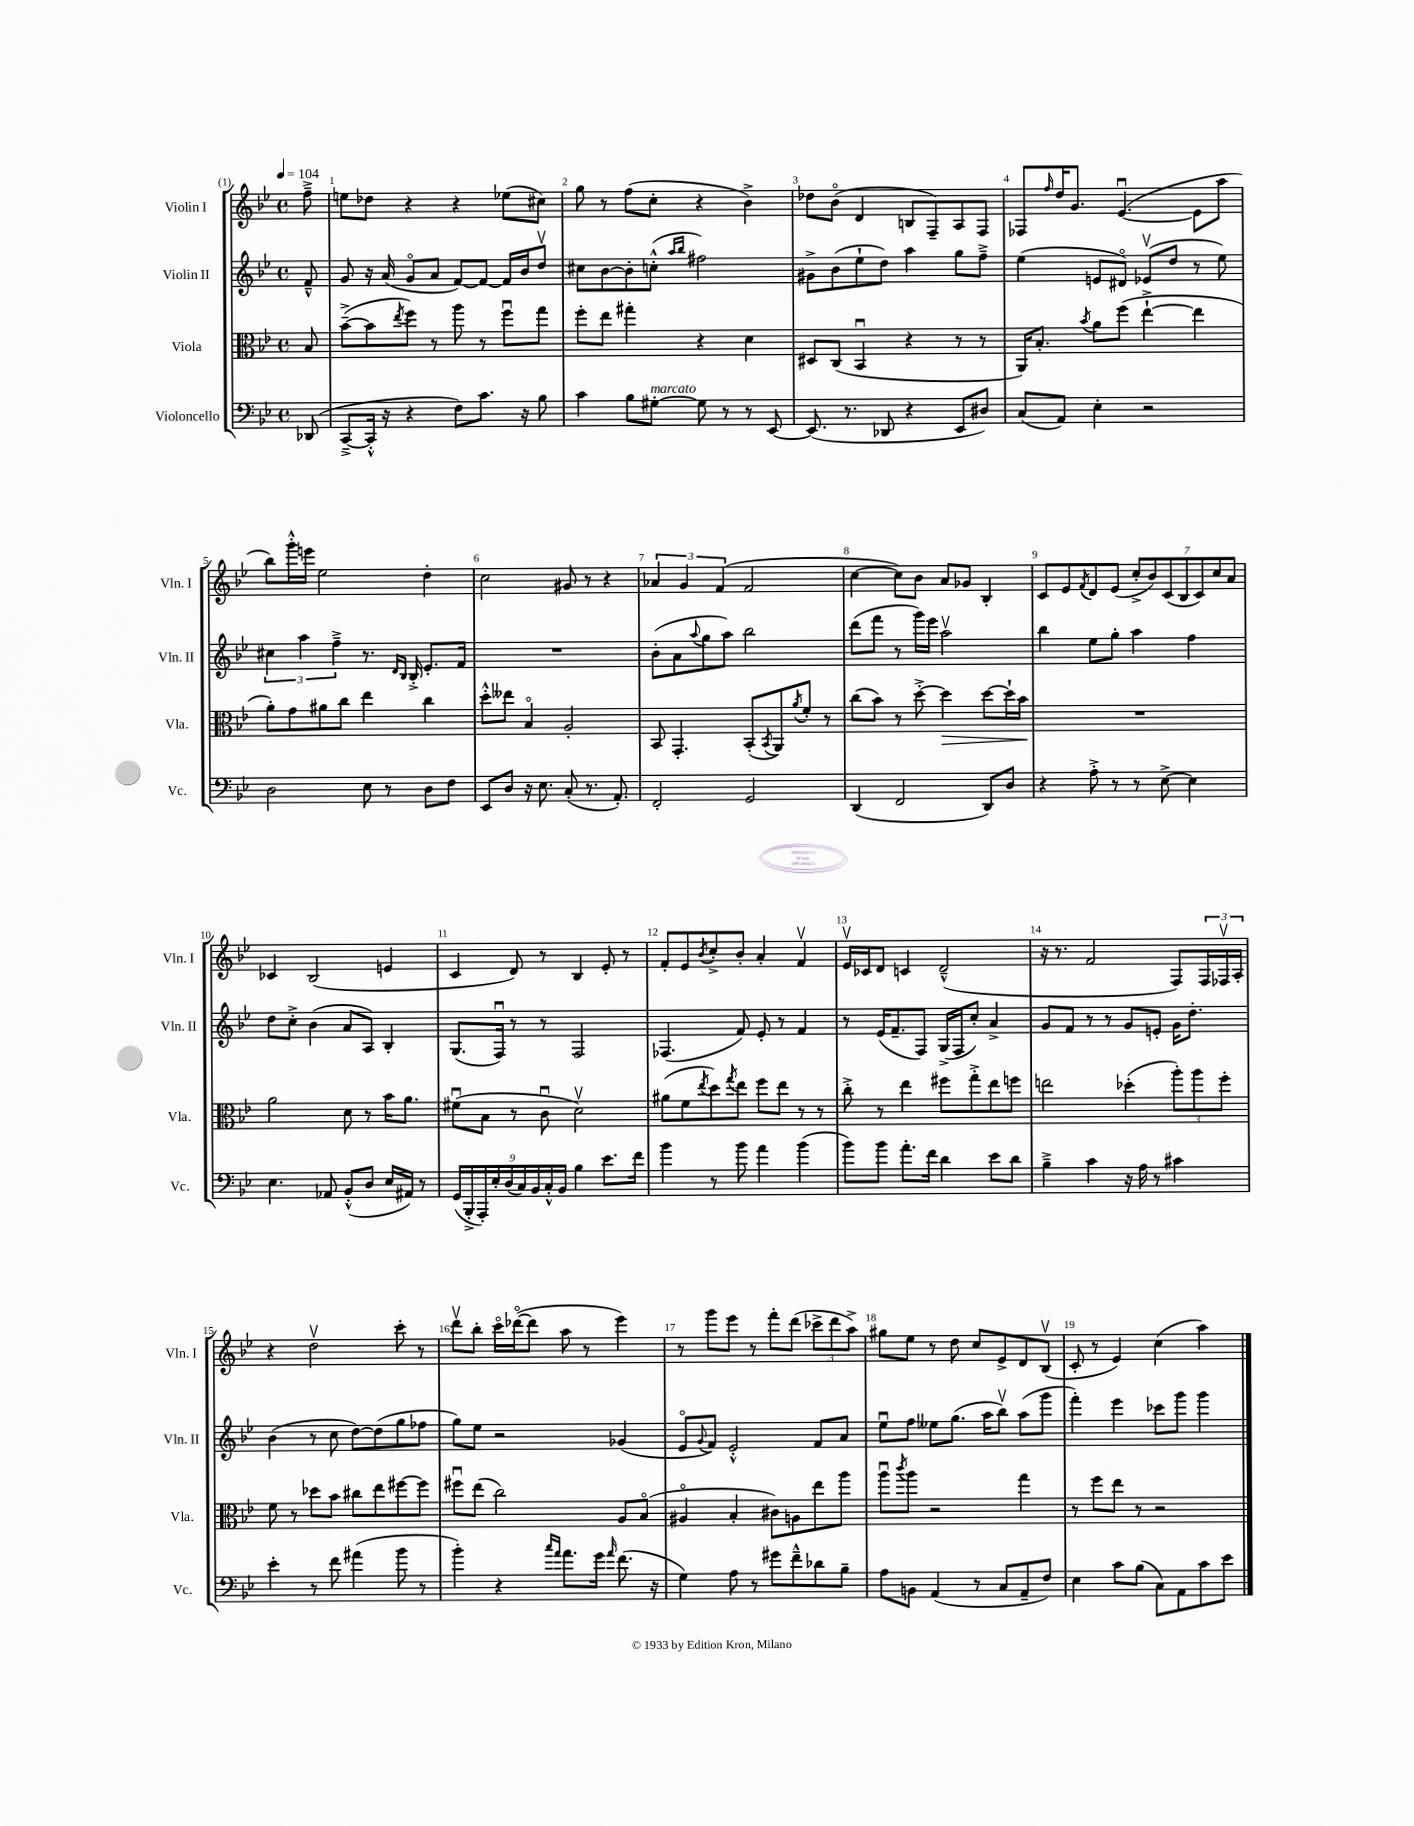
<<
\new StaffGroup <<
\new Staff = "s0" \with { instrumentName = "Violin I" shortInstrumentName = "Vln. I" } {
    \clef treble \key bes \major \defaultTimeSignature \time 4/4 \partial 8 \tempo 4 = 104
    f''8---> |
    e''8 des''8 r4 r4 ees''8( cis''8) |
    g''8 r8 f''8( c''8-. r4 bes'4->) |
    des''8 bes'8\flageolet( d'4 b8 f8--) a8 f8 |
    fes8 \grace { f''16 } d''16 g'8. ees'4.~\downbow( ees'8 a''8 |
    bes''8) g'''16-.-^ e'''16 ees''2 d''4-. |
    c''2 gis'8 r8 r4 |
    \tuplet 3/2 { aes'4 g'4 f'4( } f'2 |
    c''4~ c''8) bes'8 a'8 ges'8 bes4-. |
    c'8 ees'8 \acciaccatura { f'8 } d'8 ees'8( \tuplet 7/4 { c''8-.-> bes'8) c'8( bes8 c'8) c''8 a'8 } |
    ces'4 bes2( e'4 |
    c'4 d'8) r8 bes4 ees'8-. r8 |
    f'8-. ees'8 \acciaccatura { bes'8 } c''8-.-> bes'8-. a'4-. f'4\upbow |
    ees'16\upbow ces'16 d'8 c'4 d'2---^( |
    r16 r8. f'2 f8) \tuplet 3/2 { f16 fes16\upbow a16-. } |
    r4 d''2\upbow c'''8-. r8 |
    d'''8\upbow bes''8-. c'''16\flageolet des'''16~\flageolet( des'''8 a''8 r8 ees'''4) |
    r8 g'''8 ees'''8 r8 f'''8-. d'''8( \tuplet 3/2 { ces'''8-> d'''8 a''8->) } |
    gis''8 ees''8 r8 d''8 c''8 ees'8-> d'8 bes8\upbow( |
    c'8-. r8 ees'4) c''4( a''4) \bar "|." |
}
\new Staff = "s1" \with { instrumentName = "Violin II" shortInstrumentName = "Vln. II" } {
    \clef treble \key bes \major \defaultTimeSignature \time 4/4 \partial 8
    f'8---^ |
    g'8 r16 a'16( g'8\flageolet a'8 f'8~) f'8~ f'16 bes'16 d''8\upbow |
    cis''8 bes'8~ bes'8-. c''8-.-^( \grace { a''16 bes''16 } fis''2) |
    gis'8-> bes'8( ees''8-! d''8) a''4 g''8 f''8---> |
    ees''4( e'8 dis'8\flageolet) ees'8\upbow( d''8 r8 ees''8) |
    \tuplet 3/2 { cis''4 a''4 f''4---> } r8. \grace { d'16 bes16 } bes16-.-> ees'8.-. f'16 |
    R1 |
    bes'8-.( a'8 \appoggiatura { a''8 } g''8 a''8) bes''2 |
    d'''8( f'''8 r8 g'''16) ees'''16 a''2\upbow |
    bes''4 ees''8 g''8-. a''4 f''4 |
    d''8 c''8-.-> bes'4( a'8 a8) bes4-. |
    g8.( f16\downbow) r8 r8 f2 |
    fes4.( f'8) ees'8-. r8 f'4 |
    r8 ees'16( f'8.-- f8) g16->( f16 c''8-.) a'4-> |
    g'8 f'8 r8 r8 g'8 e'8-. g'16 d''8.-. |
    bes'4( r8 c''8 d''8~) d''8( g''8 fes''8 |
    g''8) ees''8 r2 ges'4( |
    ees'8\flageolet \appoggiatura { g'8 } f'8) ees'2-.-^ f'8 a'8 |
    ees''8\downbow f''8 eeses''8 g''8.( a''16 bes''8\upbow) a''8( g'''8 |
    f'''4-.) ees'''4 ces'''8 g'''8 g'''4 \bar "|." |
}
\new Staff = "s2" \with { instrumentName = "Viola" shortInstrumentName = "Vla." } {
    \clef alto \key bes \major \defaultTimeSignature \time 4/4 \partial 8
    bes8 |
    bes'8~--->( bes'8 \acciaccatura { ees''8 } f''8) r8 a''8 r8 f''8\downbow g''8 |
    f''8-. ees''8 gis''4-. r4 d'4 |
    dis8 c8( bes,4\downbow r4 r8 r8 |
    a,16) bes8.-. \acciaccatura { bes'8 } a'8 f''8( ees''4~-!-> ees''4 |
    a'8-.) g'8 ais'8 c''8 ees''4 c''4 |
    d''8-.-^ eeses''8 bes4\flageolet a2-. |
    bes,8 g,4.-. bes,8-.( \acciaccatura { bes,8 } a,8) \acciaccatura { a'8 } f'8-. r8 |
    c''8( bes'8) r8 d''8~-.-> d''4\> d''8~ d''16-! bes'16\! |
    R1 |
    a'2 d'8 r8 bes'16 a'8. |
    fis'8\downbow( bes8 r8 c'8\downbow d'2\upbow) |
    ais'8( f'8 \acciaccatura { ees''8 } d''8) \acciaccatura { g''8 } ees''8 f''8 ees''8 r8 r8 |
    c''8-.-> r8 ees''4 fis''8 g''8-.-> ees''8 f''8 |
    e''2 des''4-.( \tuplet 3/2 { a''8-.) a''8 f''8-. } |
    f'8 r8 des''8 bes'8 cis''8 ees''8 fis''8~ fis''8 |
    fis''8\downbow ees''8( c''2) a8 bes8\flageolet( |
    ais4\flageolet bes4-. cis'8) a8 ees''8 a''8 |
    a''8\downbow \acciaccatura { c'''8 } a''8 r2 g''4 |
    r8 f''8 ees''8 r8 r2 \bar "|." |
}
\new Staff = "s3" \with { instrumentName = "Violoncello" shortInstrumentName = "Vc." } {
    \clef bass \key bes \major \defaultTimeSignature \time 4/4 \partial 8
    des,8( |
    c,8~---> c,16-.-^ r16 r4 f8) c'8. r16 bes8 |
    c'4 bes8 gis8~-.^\markup { \italic "marcato" } gis8 r8 r8 ees,8~ |
    ees,8.( r8. des,8 r4 ees,8 dis8) |
    c8( a,8) ees4-. r2 |
    d2 ees8 r8 d8 f8 |
    ees,8 d8 r16 ees8. c8-.( r8. a,8.-.) |
    f,2-. g,2 |
    d,4( f,2 d,8) d8 |
    r4 a8-.-> r8 r8 ees8~-> ees4 |
    ees4. aes,8 bes,8-.-^( d8 ees16 ais,16) r8 |
    \tuplet 9/8 { g,16( bes,,16-.-> a,,16-.) ees16-. d16( c16) bes,16 c16-.-^ bes,16 } bes4 ees'8. f'16 |
    bes'4 r8 bes'8 a'4 bes'4( |
    bes'8) bes'8 a'8.-. f'16 d'4 ees'8 d'8 |
    bes4---> c'4 r16 a16 r8 cis'4 |
    ees'4-. r8 f'8 ais'4( bes'8 r8 |
    bes'4-.) r4 \grace { c''16 a'16 } a'8. g'16 \grace { a'16 } f'8.( r16 |
    g4) a8 r8 gis'8 f'8---^ des'8 bes8-- |
    a8 b,8 a,4( r8 c8 a,8-- f8) |
    ees4 c'8 bes8( c8) a,8 c'8 ees'8 \bar "|." |
}
>>
>>
\layout { \context { \Score \override BarNumber.break-visibility = ##(#f #t #t) barNumberVisibility = #all-bar-numbers-visible } }
